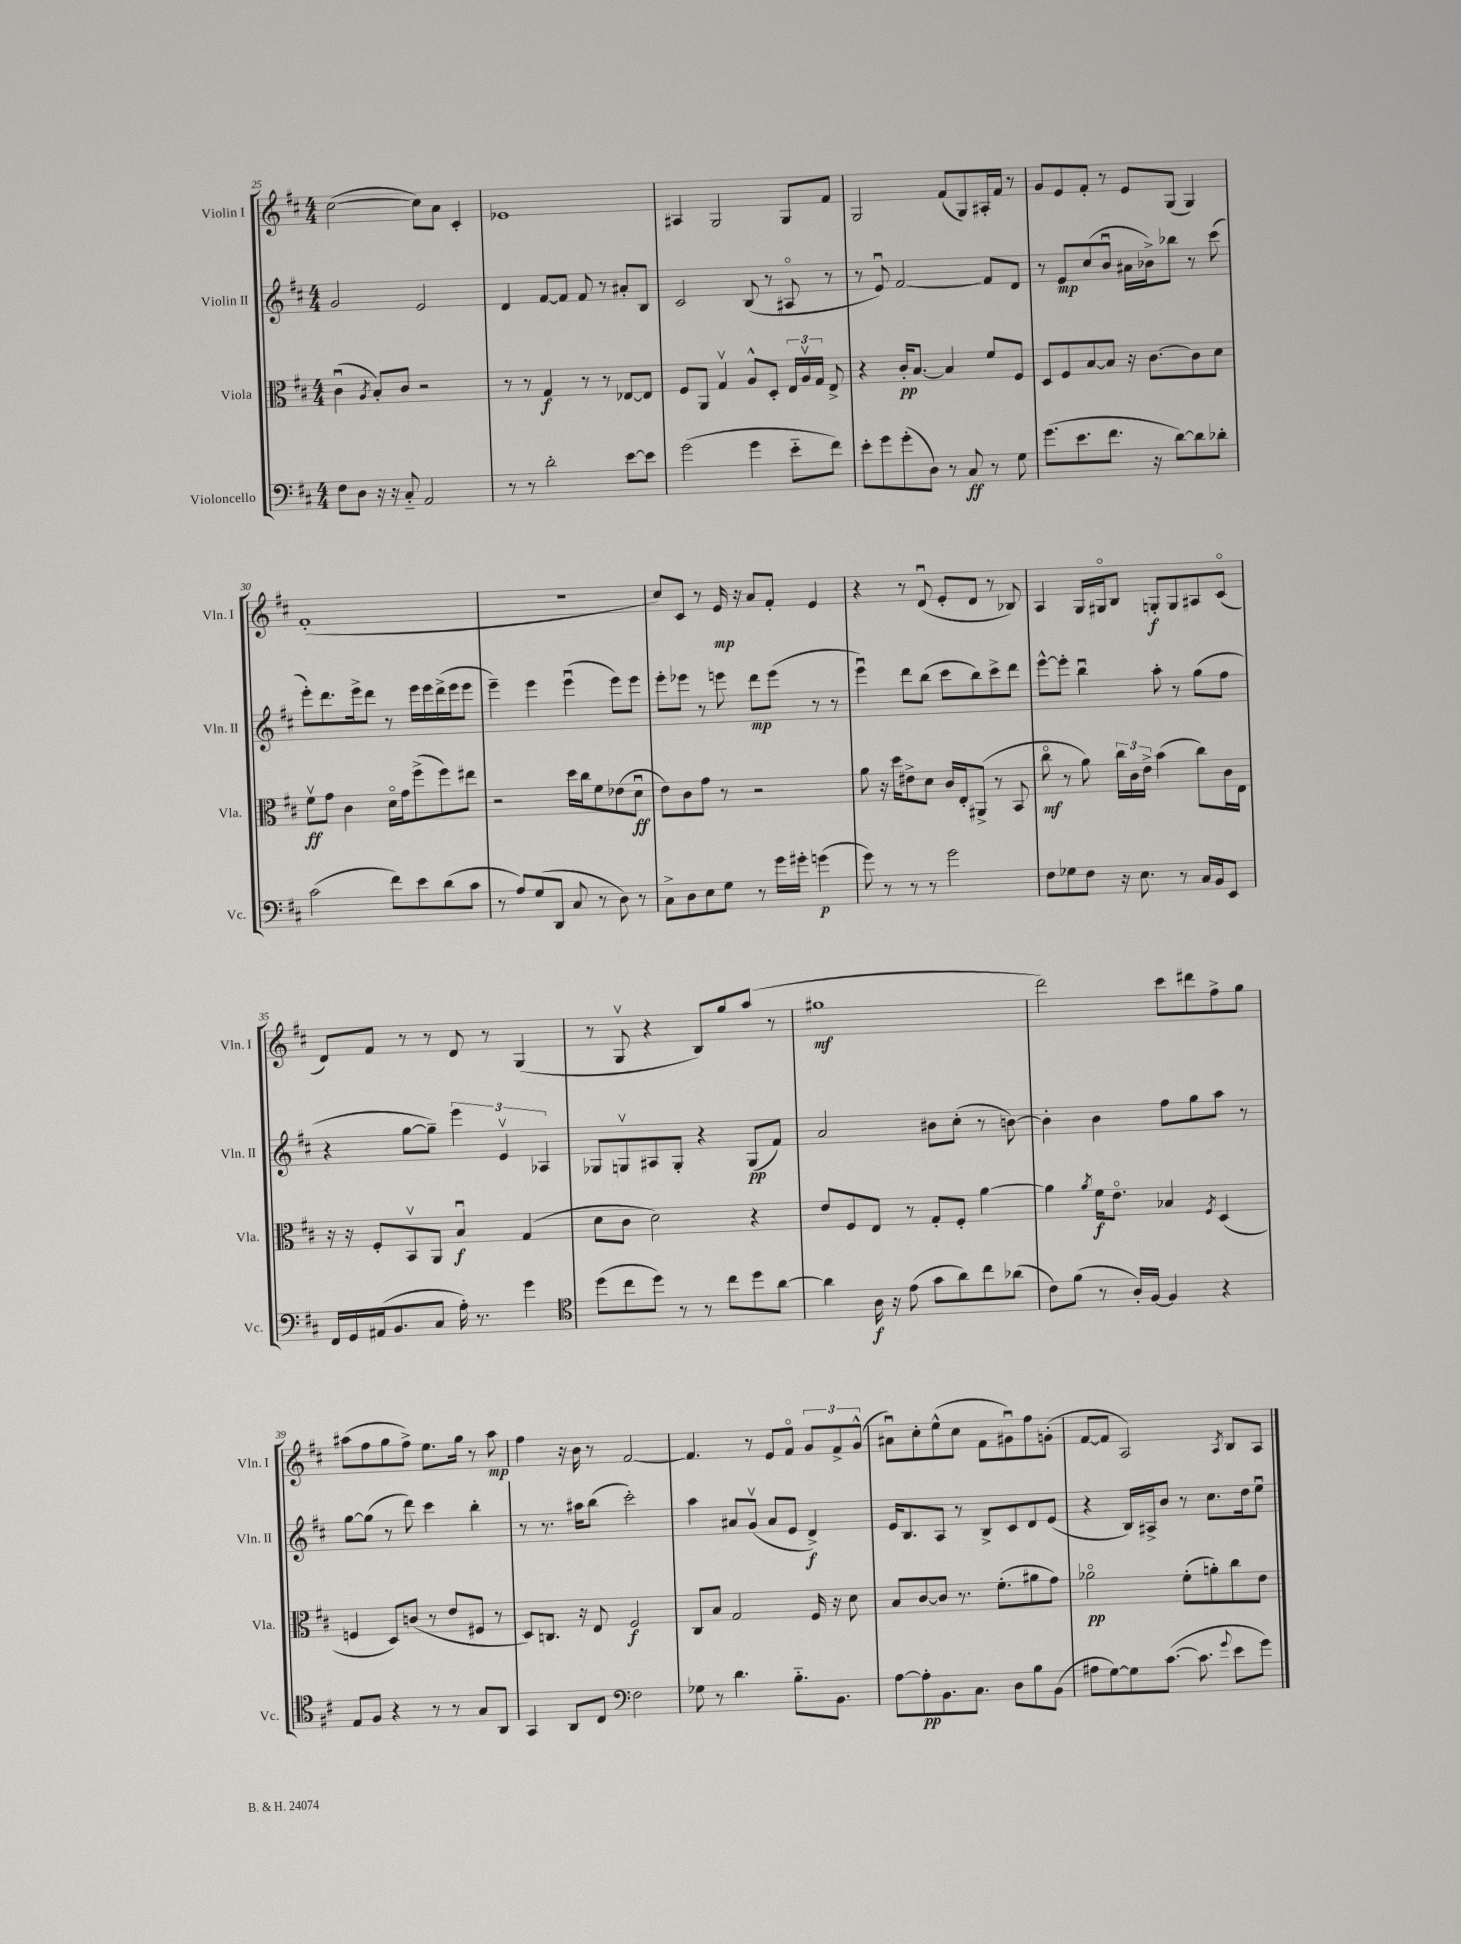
<<
\new StaffGroup <<
\new Staff = "s0" \with { instrumentName = "Violin I" shortInstrumentName = "Vln. I" } {
    \clef treble \key d \major \numericTimeSignature \time 4/4
    \autoBeamOff cis''2~( cis''8[) a'8] cis'4-. |
    ees'1 |
    ais4 g2 g8[ fis'8] |
    g2 fis'8[( g8) ais16-. fis'16] r8 |
    g'8[ e'8 fis'8]-. r8 e'8[ g8]( g4) |
    fis'1-.( |
    R1 |
    cis''8[) cis'8] r8 e'16\mp r16 a'8[ fis'8]-. e'4 |
    r4 r8 d'8\downbow( e'8[-. d'8] r8 bes8) |
    a4 g16[ gis16\flageolet b8] g8[-.\f g8 ais8 cis'8]\flageolet( |
    d'8[) fis'8] r8 r8 d'8 r8 g4( |
    r8 g8\upbow r4 b8[) g''8 a''8]( r8 |
    gis''1\mf |
    d'''2) cis'''8[ dis'''8 fis''8-> g''8] |
    ais''8[( fis''8 g''8 fis''8]->) e''8.[ g''16] r8 ais''8\mp |
    fis''4 r16 b'16 r8 fis'2~ |
    fis'4. r8 e'8[ fis'8]\flageolet \tuplet 3/2 { g'8[ fis'8-> g'8]-^( } |
    ais'8[\downbow) cis''8-. e''8-^( cis''8] fis'8[ gis'8\downbow) fis''8 g'8]-.( |
    fis'8[~ fis'8] a2) \acciaccatura { a8 } b8[ a8] \bar "|." |
}
\new Staff = "s1" \with { instrumentName = "Violin II" shortInstrumentName = "Vln. II" } {
    \clef treble \key d \major \numericTimeSignature \time 4/4
    \autoBeamOff g'2 e'2 |
    d'4 fis'8[~ fis'8] fis'8 r8 ais'8[-. b8] |
    cis'2 b8( r8 ais8\flageolet r8 |
    r8 e'8\downbow) fis'2~ fis'8[ d'8] |
    r8 e'8[\mp cis''8( b'8]\downbow ais'16[ bes'16->) bes''8] r8 cis'''8( |
    e'''8[-.) d'''8. e'''16-> d'''8] r8 e'''16[ e'''16 d'''16->( e'''16 e'''8] |
    e'''4--) e'''4 e'''4\downbow( e'''8[) e'''8] |
    e'''8[-. ees'''8] r8 e'''8 d'''8[\mp e'''8]( r8 r8 |
    e'''4\downbow) d'''8[ b''8]( cis'''8[ b''8) cis'''8-> d'''8] |
    e'''8[~-^ e'''8]-. b''4\downbow a''8-. r8 g''8[( fis''8] |
    r4 g''8[~ g''8]--) \tuplet 3/2 { e'''4 e'4\upbow aes4 } |
    ges8[ g8\upbow ais8 g8]-. r4 g8[\pp( fis'8]) |
    a'2 bis'8[ cis''8]-.( r8 b'8~) |
    b'4-. b'4 fis''8[ g''8 a''8] r8 |
    g''8[~ g''8]( r8 d'''8) cis'''4 b''4-. |
    r8 r8. ais''16[ b''8]( cis'''2-.) |
    a''4 ais'8[ g'8]\upbow( ais'8[ e'8] d'4->\f) |
    e'16[ b8. a8] r8 b8[-> cis'8 d'8 e'8]( |
    r4 b16[) ais16-> b'8] r8 cis''8.[ d''16 e''8]\downbow \bar "|." |
}
\new Staff = "s2" \with { instrumentName = "Viola" shortInstrumentName = "Vla." } {
    \clef alto \key d \major \numericTimeSignature \time 4/4
    \autoBeamOff cis'4\downbow( \acciaccatura { a8 } b8[-.) cis'8] r2 |
    r8 r8 g4\f r8 r8 ees8[~ ees8] |
    fis8[ a,8] g4\upbow a8[-^ d8]-. \tuplet 3/2 { e16[ a16\upbow g16] } e8-> |
    r4 cis'16[-.\pp b8.]~ b4 fis'8[ fis8] |
    d8[ fis8 b8~ b8] r16 cis'8.[~ cis'8 d'8] |
    fis'8[\upbow\ff g'8] cis'4 d'16[\flageolet g'16 fis''8->( fis''8) eis''8] |
    r2 d''16[ cis''16 fis'8 ees'8( d'8]\downbow\ff |
    e'8[) cis'8 g'8] r8 r2 |
    a'8 r16 d''16[ eis'8-> d'8] cis'16[ e16-. ais,8]->( r8 b,8 |
    cis''8\flageolet\mf r8 a'8) \tuplet 3/2 { cis''16[ cis'16 e'16]-> } b'4( cis''8[) cis'16 e16] |
    r16 r16 fis8[-. b,8\upbow a,8] b4\downbow\f g4( |
    d'8[ cis'8] d'2) r4 |
    e'8[ fis8 e8] r8 g8[-. fis8]-. a'4~ |
    a'4 \acciaccatura { a'8 } fis'16[\f e'8.]\flageolet bes4 \acciaccatura { fis8 } d4( |
    f4 d8[) c'8]( r8 e'8[ fis8] r8 |
    d8[) c8.] r16 e8 fis2\f |
    cis8[ b8] g2 fis16 r16 d'8 |
    b8[ cis'8~ cis'8] r8. fis'8.[-.( ais'8 g'8]) |
    aes'2\flageolet\pp fis'8[-.( a'8-.) cis''8 e'8] \bar "|." |
}
\new Staff = "s3" \with { instrumentName = "Violoncello" shortInstrumentName = "Vc." } {
    \clef bass \key d \major \numericTimeSignature \time 4/4
    \autoBeamOff fis8[ d8] r16 r16 cis8-_ a,2 |
    r8 r8 d'2-. e'8[~ e'8] |
    g'2( g'4 e'8[-_ fis'8]) |
    e'8[-. g'8 g'8-.( d8]) r8 cis8\ff r8 g8 |
    g'8.[( e'8. fis'8.] r16 d'8[~) d'8 des'8]-. |
    cis'2( fis'8[) e'8 d'8( cis'8] |
    r8 a8[) g8( d,8] cis8 r8 d8) r8 |
    cis8[-> d8 e8 g8] r8 g'16[ gis'16]-. g'4\p( |
    g'8) r8 r8 r8 g'2 |
    fis8[ ges8 fis8] r16 e8. r8 cis16[ b,16 e,8] |
    fis,16[ g,16 ais,16( b,8. cis8] a16-.) r8. g'4 |
    \clef tenor d''8[( cis''8 d''8]) r8 r8 cis''8[ d''8 a'8]~ |
    a'4 a16\f r16 e'8( g'8[ a'8) cis''8 aes'8]( |
    cis'8[) fis'8]( r8 a16[-.) fis16]~ fis4 r4 |
    e8[ fis8] r4 r8 r8 g8[ a,8] |
    g,4 a,8[ cis8] \clef bass fis2 |
    ges8 r8 d'4. b8.[-_ b,8.] |
    a8[~ a8-.\pp b,8. cis8.] d8[ b8 b,8]( |
    ais8[ g8~) g8 cis'8.]~( cis'8. \appoggiatura { g'8 } e'8[ g'8]) \bar "|." |
}
>>
>>
\layout { \context { \Score currentBarNumber = #25 } }
